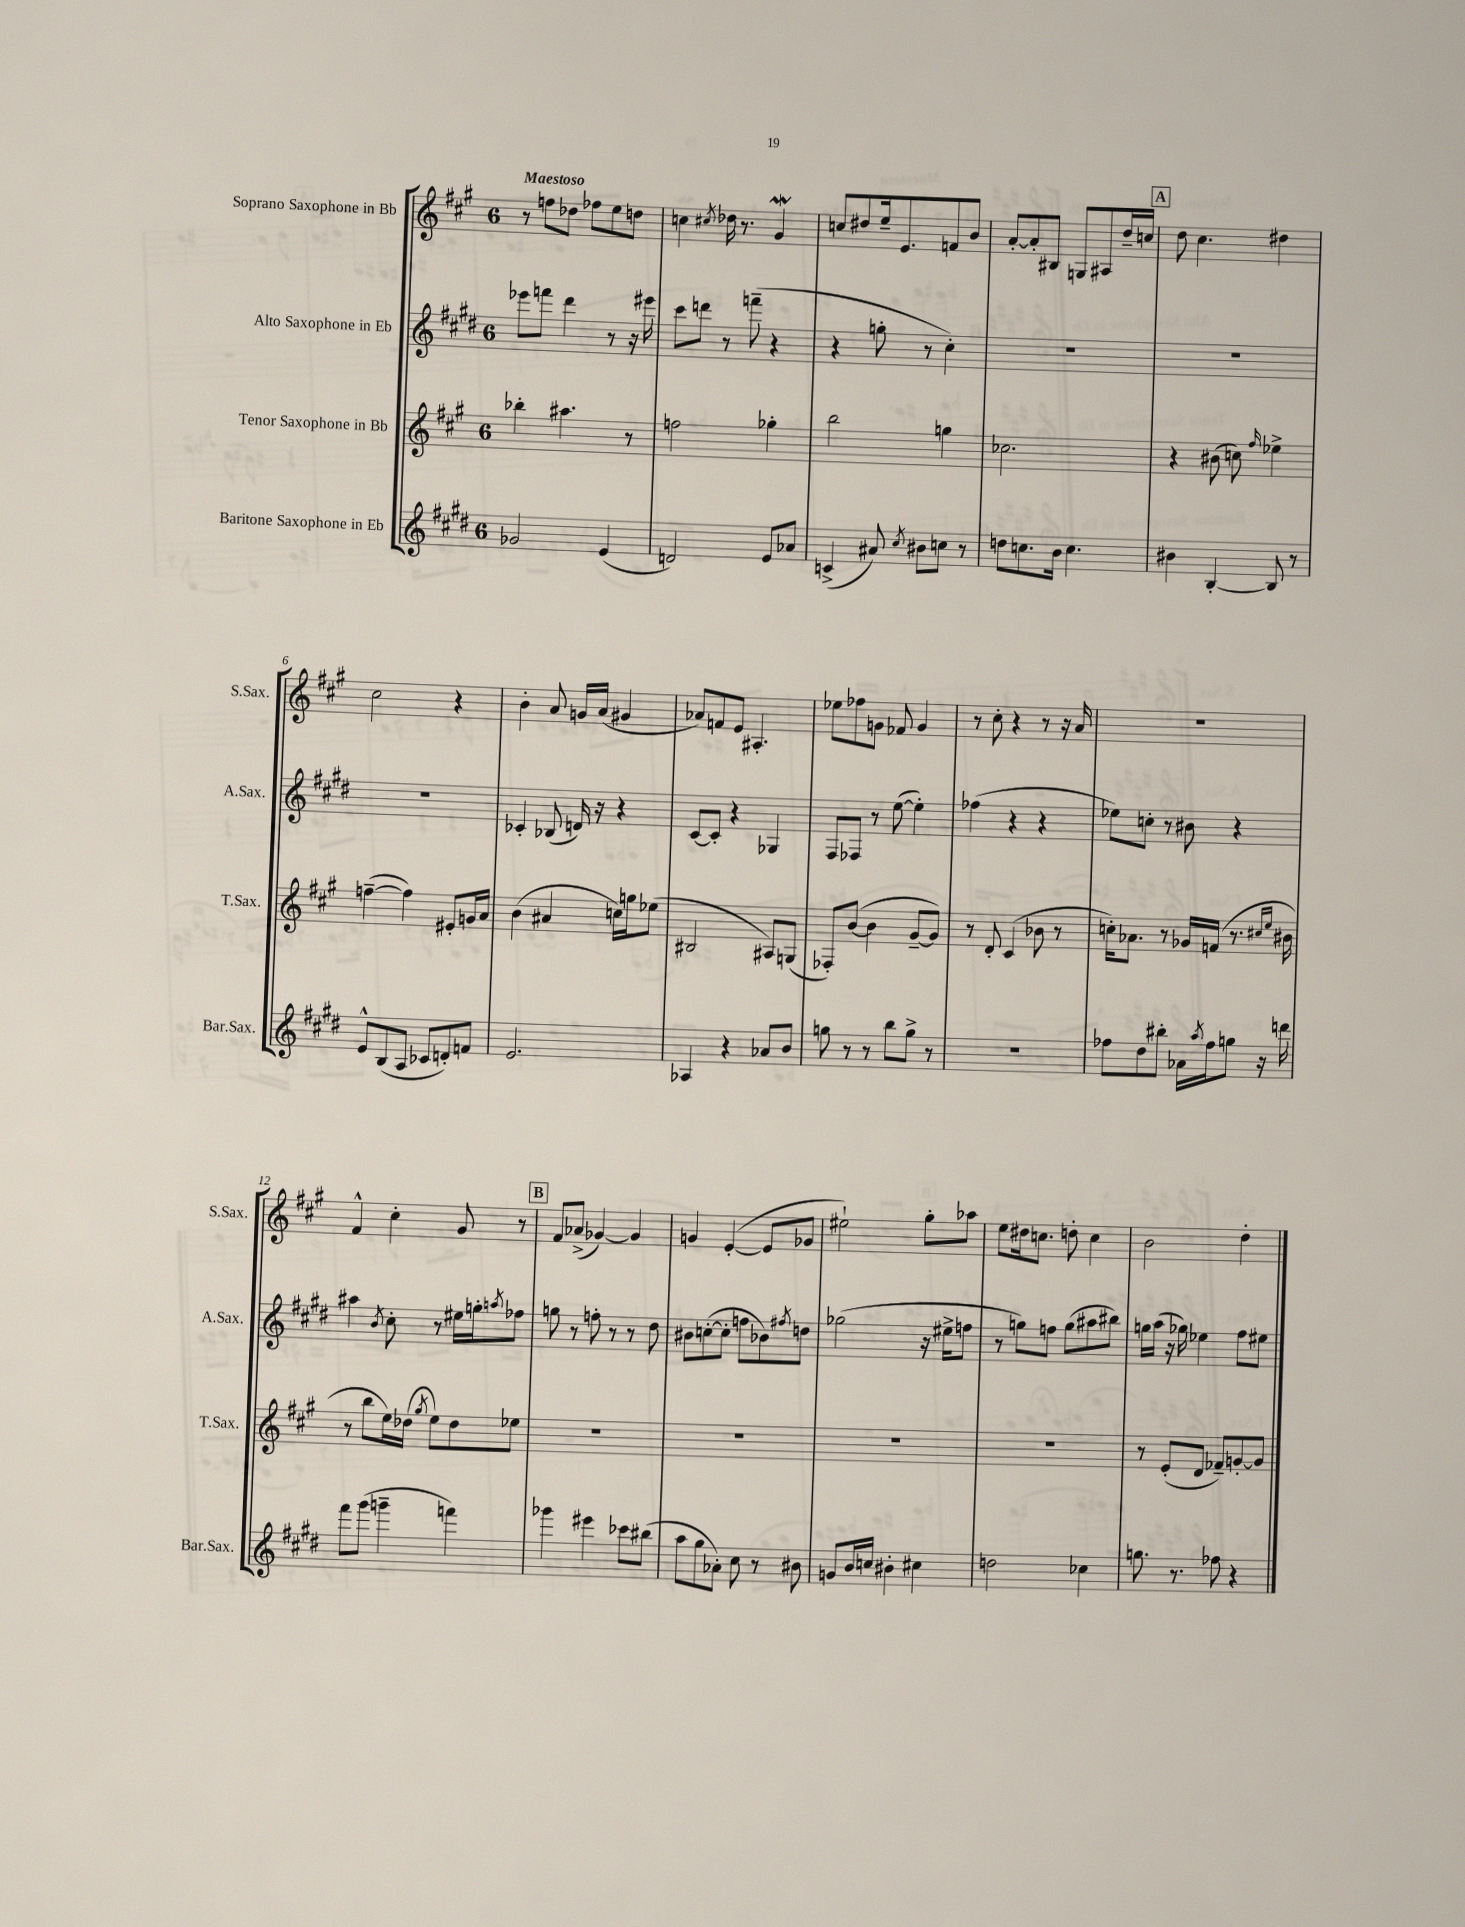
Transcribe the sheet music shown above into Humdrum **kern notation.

**kern	**kern	**kern	**kern
*staff4	*staff3	*staff2	*staff1
*clefG2	*clefG2	*clefG2	*clefG2
*k[f#c#g#d#]	*k[f#c#g#]	*k[f#c#g#d#]	*k[f#c#g#]
*M6/8	*M6/8	*M6/8	*M6/8
2g-	4bb-'	8eee-	8r
.	.	8fff	8ff
.	4.aa#	4ddd#	8dd-
.	.	.	8ff-
(4e	.	8r	8ee
.	8r	16r	8dd
.	.	16eee#	.
=	=	=	=
2d)	2ff	8ccc#	4cc
.	.	8ddd	.
.	.	.	8qcc#
.	.	8r	16dd-
.	.	.	8.r
.	.	(8fff~	.
8e	4gg-'	4r	4g#
8a-	.	.	.
=	=	=	=
(4c^	2bb	4r	8cc
.	.	.	8dd#
8a#)	.	8gg'	16ee~
.	.	.	8.e
8qcc#	.	.	.
8b#	.	8r	.
8cc	4gg	4cc#')	8f
8r	.	.	8b
=	=	=	=
8dd	2.cc-	2.r	[8a'
8.cc	.	.	8a']
.	.	.	8B#
16b	.	.	.
4.cc	.	.	8G
.	.	.	8A#
.	.	.	16dd~
.	.	.	16cc
=	=	=	=
4b#	4r	2.r	8dd
.	.	.	4.cc#
[4B'	(8b#	.	.
.	8cc)	.	.
.	16qqff#	.	.
8B]	4ee-^	.	4dd#
8r	.	.	.
=	=	=	=
8e^^	([4ff~	2.r	2cc#
(8B	.	.	.
8A	4ff])	.	.
8c-	.	.	.
8d')	8e#'	.	4r
8f	16g	.	.
.	16a	.	.
=	=	=	=
2.e	(4b	4c-'	4b'
.	4a#	(8B-	8a
.	.	16d)	16g
.	.	16r	(16a
.	16cc)	4r	4g#
.	16gg	.	.
.	(8ee-	.	.
=	=	=	=
4A-	2B#	[8c#	8a-)
.	.	8c#']	8f
4r	.	4r	8e
.	.	.	4.A#'
8a-	8A#)	4G-	.
8b	(8G	.	.
=	=	=	=
8gg	8F-')	8F#	8ee-
8r	([8b	8F-	8ff-
8r	4b]	8r	8g
8bb	.	([8ee	8f-
8gg^	[8g#~	4ee'])	4g
8r	8g#])	.	.
=	=	=	=
2.r	8r	(4ff-	8r
.	8d'	.	8cc#'
.	(4c#	4r	4r
.	8b-	4r	8r
.	8r	.	16r
.	.	.	16a
=	=	=	=
8ff-	16cc')	8ee-)	2.r
.	8.a-	.	.
8dd#	.	8cc'	.
8bb#'	8r	8r	.
16a-	16g-	8b#	.
8qaa	.	.	.
16ff-	(16f	.	.
8gg	8.r	4r	.
16r	.	.	.
.	16qqcc#	.	.
.	16qqee	.	.
16ddd	16b#	.	.
=	=	=	=
8fff#	8r	4aa#	4f#^^
(8ggg#	8bb	.	.
.	.	8qb	.
4ggg~	16ee)	8cc#'	4cc#'
.	(16dd-	.	.
.	8qgg#	.	.
.	8ee)	8r	.
4fff)	8dd-	16ee#	8g#
.	.	16gg'	.
.	.	8qaa	.
.	8ee-	8ff-	8r
=	=	=	=
4ggg-	2.r	8gg	8f#
.	.	8r	(8a-^
4eee#	.	8ff'	[4g-)
.	.	8r	.
8ccc-	.	8r	4g-]
(8bb#	.	8dd#	.
=	=	=	=
8aa	2.r	8b#	4g
8gg#	.	([8cc'	.
8a-')	.	8cc']	([4e'
8cc#	.	8ff	.
8r	.	8b-)	8e]
.	.	8qff#	.
8b#	.	8dd	8g-
=	=	=	=
8g	2.r	(2gg-	2ee#`)
16b	.	.	.
16cc	.	.	.
4b#'	.	.	.
4cc#	.	16r	8gg#'
.	.	16ee#^	.
.	.	8ff	8aa-
=	=	=	=
2dd	2.r	8r	8ee
.	.	8gg)	16dd#
.	.	.	8.cc
.	.	8ff	.
.	.	(8gg	8dd'
4cc-	.	8aa#	4cc
.	.	8bb#)	.
=	=	=	=
8.gg	8r	16gg	2b
.	.	(16aa	.
.	(8e'	16r	.
8.r	.	16gg-)	.
.	8d	4ee-	.
8ff-	8f-~)	.	.
4r	[8g'	8ff#	4dd'
.	8g]	8ee#	.
==	==	==	==
*-	*-	*-	*-
